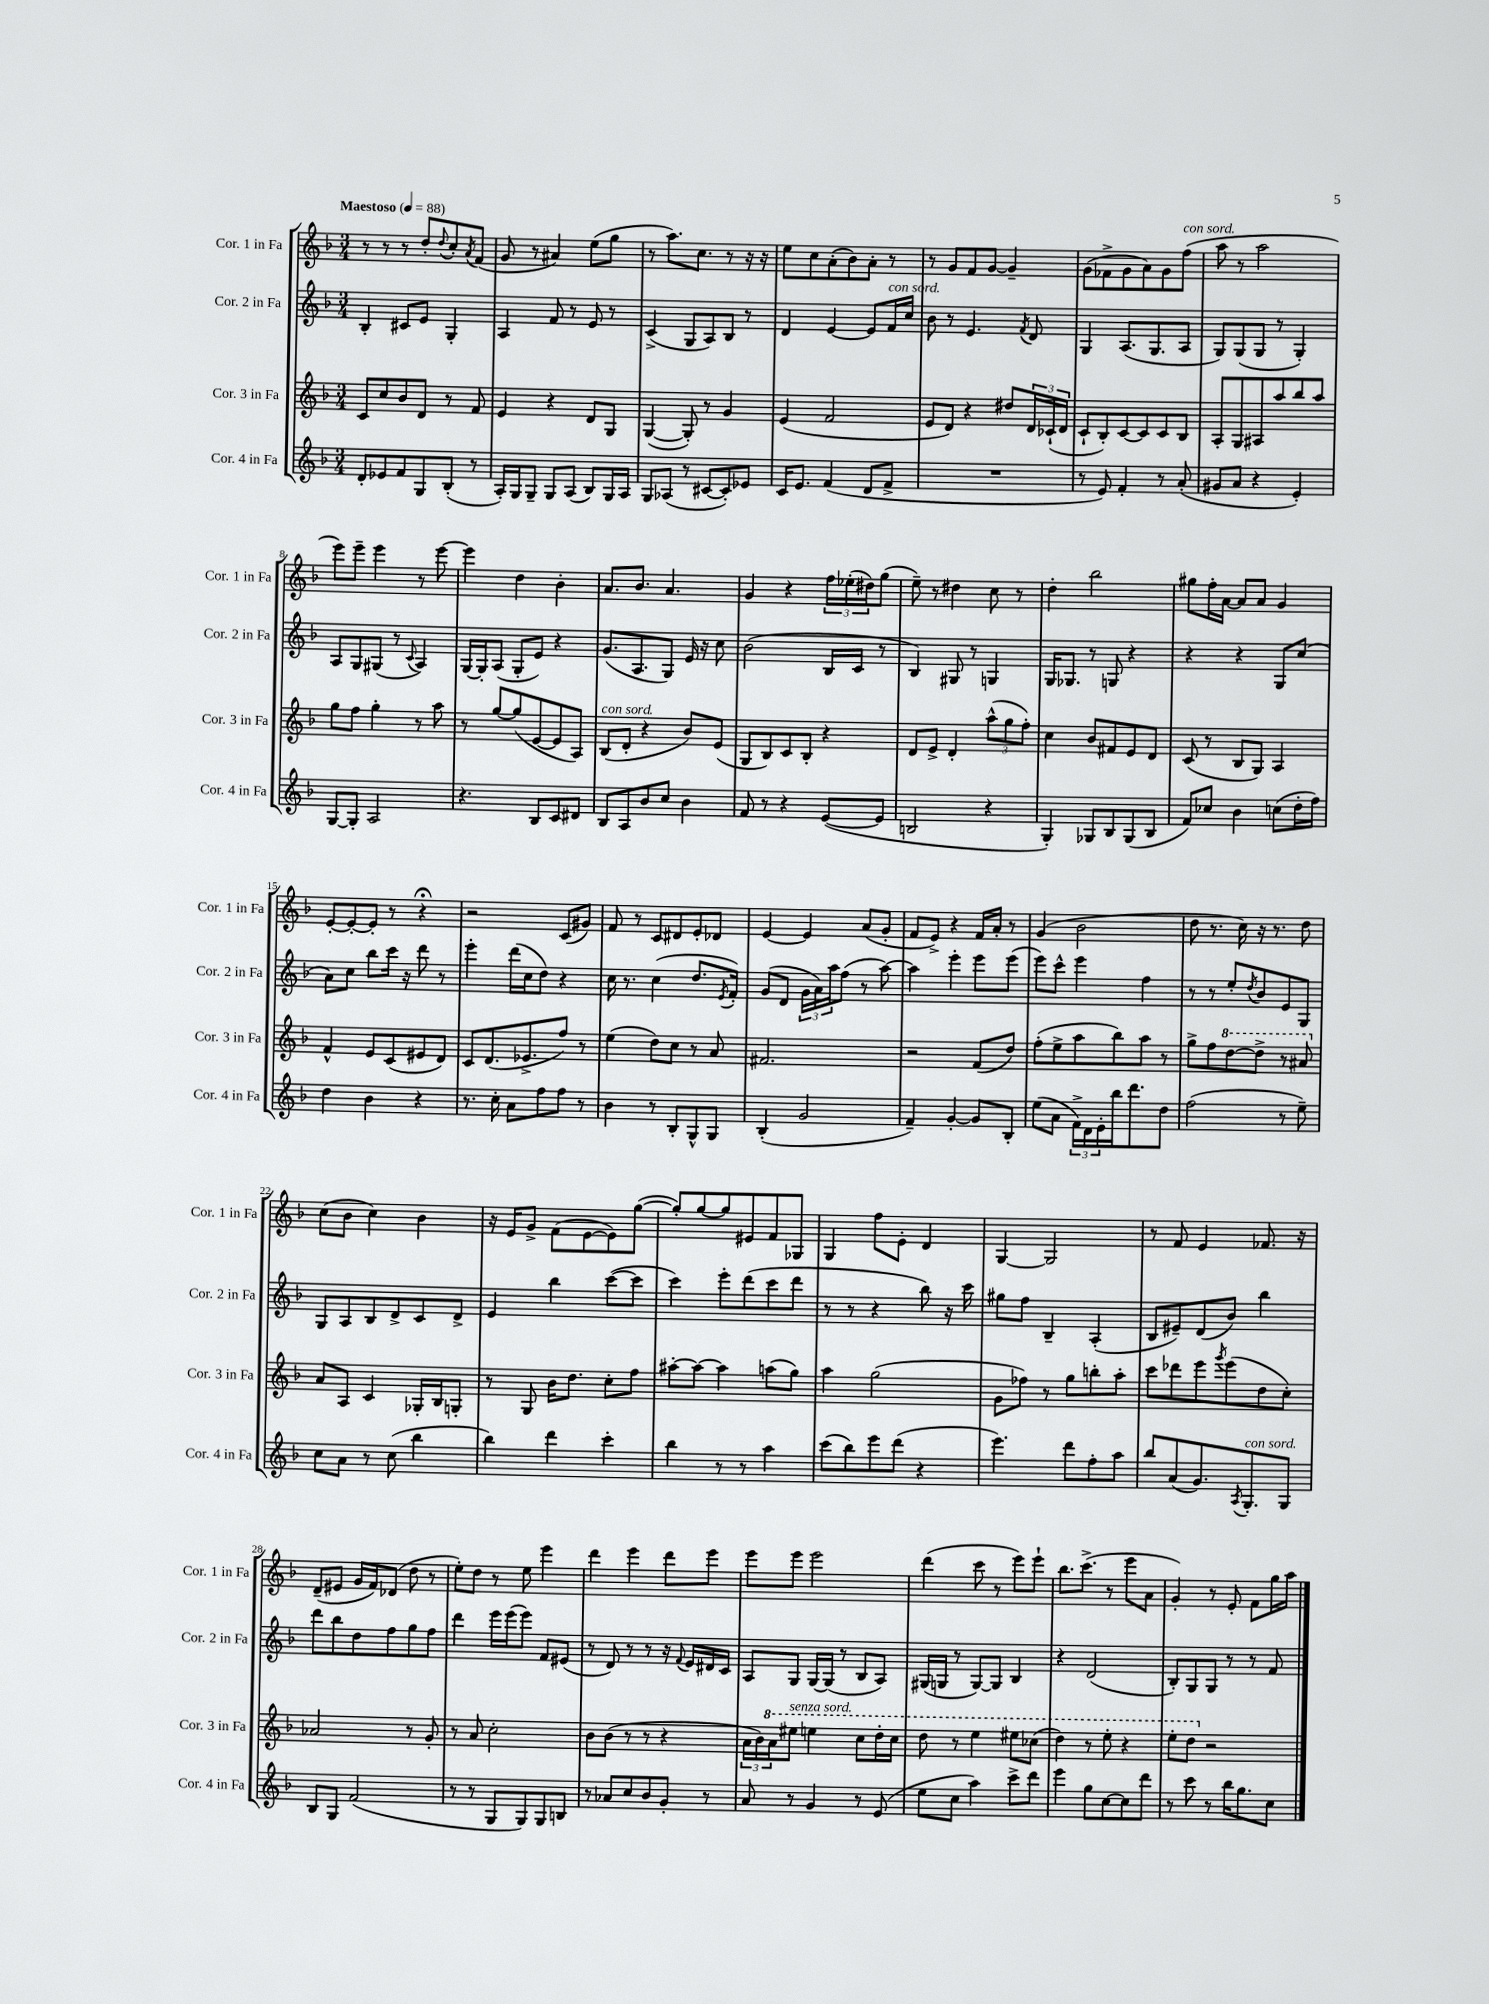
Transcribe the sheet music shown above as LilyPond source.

<<
\new StaffGroup <<
\new Staff = "s0" \with { instrumentName = "Cor. 1 in Fa" shortInstrumentName = "Cor. 1 in Fa" } {
    \clef treble \key f \major \numericTimeSignature \time 3/4 \tempo "Maestoso" 4 = 88
    r8 r8 r8 d''8-. \appoggiatura { d''8 } c''8-. \acciaccatura { a'8 } f'8( |
    g'8 r8 ais'4) e''8( g''8 |
    r8 a''8.) c''8. r8 r16 r16 |
    e''8 c''8 a'8-.( bes'8) a'8-. r8 |
    r8 g'8 f'8 g'8~ g'4-- |
    g'8( fes'8-> g'8 a'8) g'8 f''8^\markup { \italic "con sord." }( |
    a''8 r8 a''2 |
    e'''8) e'''8-- e'''4 r8 e'''8~ |
    e'''4 d''4 bes'4-. |
    a'8. bes'8. a'4. |
    g'4 r4 \tuplet 3/2 { f''16 ees''16-.( dis''16) } g''8( |
    e''8--) r8 dis''4 c''8 r8 |
    d''4-. bes''2 |
    gis''8 f''16-. a'16~ a'8 a'8 g'4 |
    e'8~-. e'8~-. e'8-. r8 r4\fermata |
    r2 c'8( gis'8) |
    f'8 r8 c'8 dis'8 e'8-. des'8 |
    e'4~ e'4 a'8( g'8-. |
    f'8 e'8->) r4 f'16 a'16-. r8 |
    g'4( bes'2 |
    d''8 r8. c''16) r16 r8. d''8 |
    c''8( bes'8 c''4) bes'4 |
    r16 e'16 g'8-> f'8( e'8~ e'8) g''8~( |
    g''8-.) g''8~ g''8 eis'8 f'8 ges8 |
    g4 f''8 e'8-. d'4 |
    g4~ g2 |
    r8 f'8 e'4 fes'8. r16 |
    d'8--( eis'8 g'16 f'16) des'8( d''8 r8 |
    e''8-.) d''8 r8 e''8 e'''4 |
    d'''4 e'''4 d'''8 e'''8 |
    e'''8 e'''8 e'''2 |
    d'''4( c'''8 r8 e'''8) e'''8-! |
    bes''8. c'''8.->( r8 e'''8 a'8 |
    g'4-.) r8 e'8-. f'8 g''16 a''16 \bar "|." |
}
\new Staff = "s1" \with { instrumentName = "Cor. 2 in Fa" shortInstrumentName = "Cor. 2 in Fa" } {
    \clef treble \key f \major \numericTimeSignature \time 3/4
    bes4-. cis'8 e'8 g4-. |
    a4 f'8 r8 e'8 r8 |
    c'4->( g8 a8) bes8 r8 |
    d'4 e'4~ e'8 f'16^\markup { \italic "con sord." } c''16 |
    bes'8 r8 e'4. \acciaccatura { f'8 } d'8 |
    g4 a8.( g8. a8 |
    g8) g8( g8 r8 g4-.) |
    a8 g8 gis8( r8 \appoggiatura { c'8 } a4) |
    g16~ g16-. a8( g8-. e'8) r4 |
    g'8.( a8. g8) e'16 r16 c''8 |
    bes'2( bes16 c'16 r8 |
    bes4) gis8 r8 g4 |
    g16 ges8. r8 g8 r4 |
    r4 r4 g8 c''8( |
    a'8) c''8 bes''8 c'''16 r16 d'''8 r8 |
    e'''4-. d'''16( c''16 d''8) r4 |
    c''16 r8. c''4( d''8. \acciaccatura { e'8 } f'16-.) |
    g'8( d'8 \tuplet 3/2 { g'16 a'16) a''16 } f''8( r8 a''8~) |
    a''4 e'''4-. e'''8 e'''8( |
    e'''8) c'''8-^ e'''4 f''4 |
    r8 r8 e''8-. \acciaccatura { d''8 } bes'8 e'8 g8 |
    g8 a8 bes8 d'8-> c'8 d'8-> |
    e'4 bes''4 c'''8~( c'''8 |
    c'''4) e'''8-. d'''8( c'''8 d'''8 |
    r8 r8 r4 bes''8) r16 c'''16 |
    gis''8 f''8 bes4-- a4-.( |
    bes8 eis'8--) d'8( bes'8) bes''4 |
    d'''8 bes''8 d''8 f''8 g''8 f''8 |
    d'''4 e'''16 e'''16( e'''8) f'8 eis'8( |
    r8 d'8) r8 r8 r16 \appoggiatura { f'8 } e'16 dis'16 c'16 |
    a8 g8 g16~ g16( r8 bes8 a8) |
    gis16( g16 r8 g8~) g8 bes4 |
    r4 d'2( |
    bes8-.) g8 g8 r8 r8 f'8 \bar "|." |
}
\new Staff = "s2" \with { instrumentName = "Cor. 3 in Fa" shortInstrumentName = "Cor. 3 in Fa" } {
    \clef treble \key f \major \numericTimeSignature \time 3/4
    c'8 c''8 bes'8 d'8 r8 f'8 |
    e'4 r4 d'8 g8 |
    g4~( g8-.) r8 g'4 |
    e'4( f'2 |
    e'8 d'8) r4 dis''8 \tuplet 3/2 { d'16 ces'16-!( d'16 } |
    c'8-! bes8-.) c'8~ c'8 c'8 bes8 |
    a8-. g8 ais8 a''8 bes''8 a''8 |
    g''8 f''8 g''4-. r8 a''8 |
    r8 g''8~ g''8( e'8~ e'8 a8) |
    bes8^\markup { \italic "con sord." }( d'8-. r4 bes'8) e'8( |
    g8 bes8) c'8 bes8-. r4 |
    d'8 e'8-> d'4-. \tuplet 3/2 { a''8-^( g''8 f''8-.) } |
    c''4 bes'8 fis'8 e'8 d'8 |
    c'8( r8 bes8 g8) a4 |
    f'4-^ e'8 c'8( eis'8 d'8) |
    c'8 d'8.( ees'8.-> f''8) r8 |
    e''4( d''8) c''8 r8 a'8 |
    fis'2. |
    r2 f'8( d''8) |
    f''8-.( e''8-> a''8 bes''8) a''8 r8 |
    g''8-> f''8 \ottava #1 d'''8~ d'''8-> r8 ais''8 \ottava #0 |
    a'8 a8 c'4 ges16-. bes16 g8-. |
    r8 g8 bes'16 d''8. c''8-. f''8 |
    ais''8~-. ais''8~ ais''4 a''8( g''8) |
    a''4 g''2( |
    g'8 fes''8) r8 g''8 b''8-. a''8-. |
    c'''8 des'''8 e'''8 \acciaccatura { g'''8 } e'''8( d''8 c''8-.) |
    aes'2 r8 g'8-. |
    r8 a'8 c''2-. |
    bes'8 bes'8( r8 r8 r4 |
    \tuplet 3/2 { a'16 bes'16) \ottava #1 a''16 } eis'''8^\markup { \italic "senza sord." } e'''4 c'''8 d'''16-. c'''16 |
    d'''8 r8 e'''4 eis'''8 ces'''8( |
    d'''4) r8 e'''8-. r4 |
    e'''8-. d'''8 \ottava #0 r2 \bar "|." |
}
\new Staff = "s3" \with { instrumentName = "Cor. 4 in Fa" shortInstrumentName = "Cor. 4 in Fa" } {
    \clef treble \key f \major \numericTimeSignature \time 3/4
    d'8-. ees'8 f'8 g8 bes8-.( r8 |
    a16-.) g16 g8-- g8 a8( bes8) g16 a16 |
    g8 aes8( r8 cis'8~ cis'8-.) ees'8 |
    c'16 e'8. f'4( d'8 f'8-> |
    R2. |
    r8 e'8) f'4-. r8 a'8-.( |
    gis'8 a'8 r4 e'4-.) |
    g8~ g8-. a2 |
    r4. bes8 c'8 dis'8 |
    bes8 a8 bes'8 c''8 bes'4 |
    f'8 r8 r4 e'8~( e'8 |
    b2 r4 |
    g4-.) ges8 bes8 ges8( bes8 |
    f'8) ces''8 bes'4 c''8( d''16-. f''16) |
    d''4 bes'4 r4 |
    r8. c''16-. a'8 f''8 f''8 r8 |
    bes'4 r8 bes8-. g8-^ g8 |
    bes4-.( g'2 |
    f'4--) g'4~-. g'8 bes8-. |
    e''8( a'8 \tuplet 3/2 { f'16->) d'16 e'16-. } bes''16 d'''8. d''8 |
    f''2( r8 e''8--) |
    c''8 a'8 r8 c''8( bes''4 |
    bes''4) d'''4 c'''4-. |
    bes''4 r8 r8 a''4 |
    c'''8( bes''8) e'''8 d'''8( r4 |
    e'''4.) d'''8 f''8-. a''8 |
    bes''8 a'8( g'8.) \acciaccatura { a8 } g8.-.^\markup { \italic "con sord." } g8 |
    bes8 g8 f'2( |
    r8 r8 g8 g8) g8 b8 |
    r8 aes'8 c''8 bes'8 g'8-. r8 |
    a'8 r8 g'4 r8 e'8( |
    e''8 c''8 a''4) c'''8-> d'''8 |
    e'''4 g''8 c''8~ c''8 d'''8 |
    r8 c'''8 r8 bes''16 g''8. c''8 \bar "|." |
}
>>
>>
